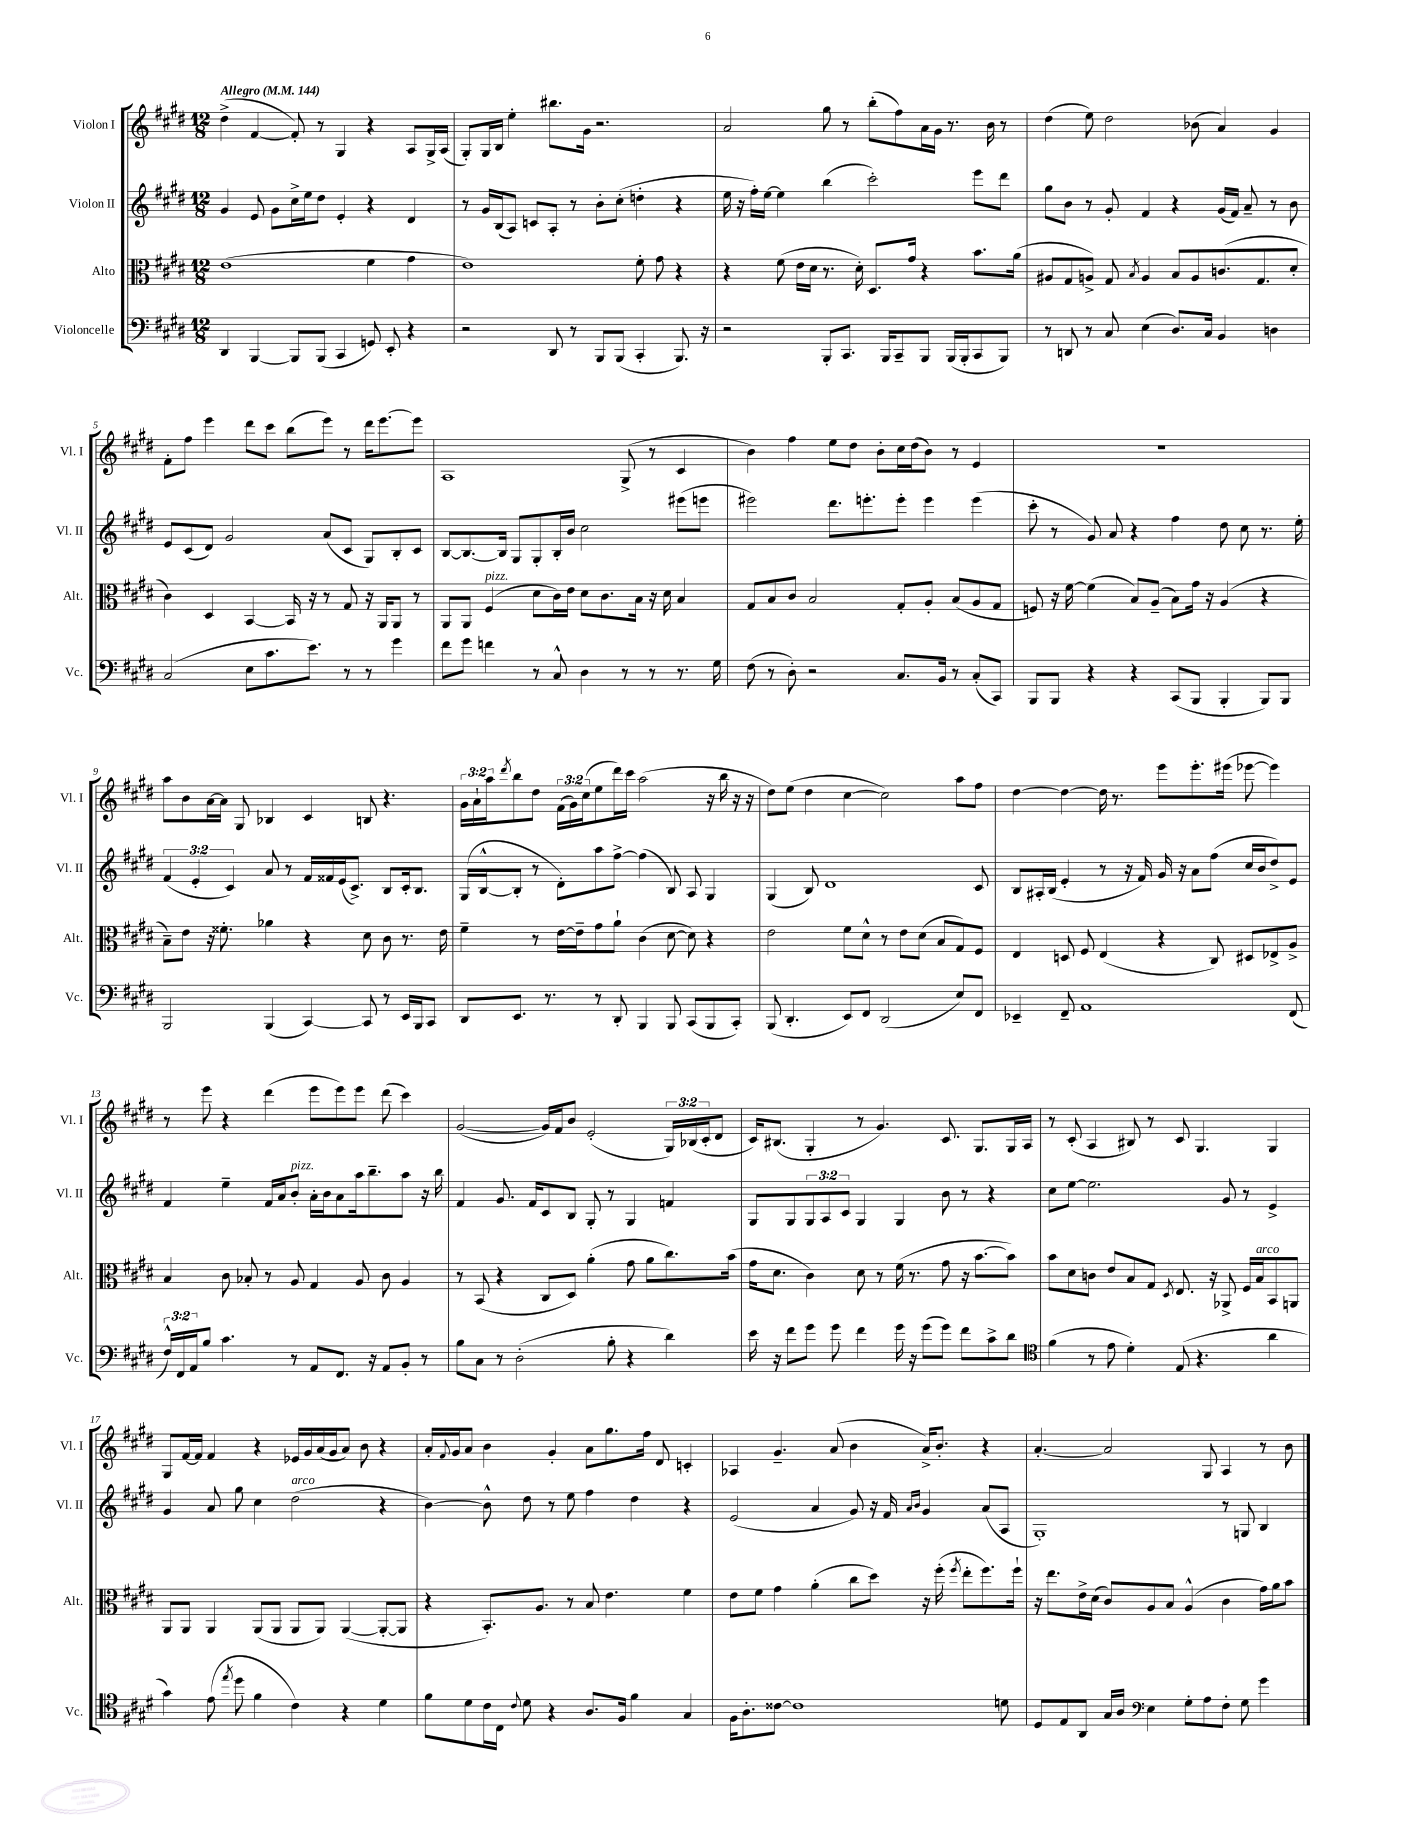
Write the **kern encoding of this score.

**kern	**kern	**kern	**kern
*staff4	*staff3	*staff2	*staff1
*clefF4	*clefC3	*clefG2	*clefG2
*k[f#c#g#d#]	*k[f#c#g#d#]	*k[f#c#g#d#]	*k[f#c#g#d#]
*M12/8	*M12/8	*M12/8	*M12/8
*MM144	*MM144	*MM144	*MM144
4DD#/	(1e	4g#/	(4dd#^\
[4BBB/	.	8e/	[4f#/
.	.	8g#\L	.
8BBB/]L	.	16cc#^\L	8f#'/])
.	.	16ee\J	.
(8BBB/J	.	8dd#\J	8r
4CC#/	.	4e'/	4G#/
8GG/)	4f#\	4r	4r
8EE'/	.	.	.
4r	4g#\	4d#/	8A/L
.	.	.	16G#^/L
.	.	.	(16A/JJ
=	=	=	=
2r	1e)	8r	8G#'/L)
.	.	16g#/LL	16G#/L
.	.	(16B/J	16B/JJ
.	.	8A/J)	4ee'\
.	.	8c/L	.
8DD#/	.	8A'/J	8.bb#\L
8r	.	8r	.
.	.	.	16g#\Jk
8BBB/L	.	8b'\L	2.r
(8BBB/J	.	(8cc#'\J	.
4CC#'/	8f#'\	4dd'\	.
.	8g#\	.	.
8.BBB/)	4r	4r	.
16r	.	.	.
=	=	=	=
2r	4r	16ee\	2a/
.	.	16r	.
.	.	16ff#'\LL)	.
.	.	[16ee\JJ	.
.	(8f#\	4ee\]	.
.	16e\LL	.	.
.	16d#\JJ	.	.
8BBB'/L	8.r	(4bb\	8gg#\
8.CC#/J	.	.	8r
.	16d#'\)	.	.
.	8.D#/L	2ccc#'\)	(8bb'\L
16BBB/LK	.	.	.
8CC#~/	.	.	8ff#\)
.	16g#/Jk	.	.
8BBB/J	4r	.	16a\L
.	.	.	16g#\JJ
(16BBB/LL	.	.	8.r
16BBB'/J	.	.	.
8CC#/	8.b\L	8eee\L	.
.	.	.	16b\
8BBB/J)	.	8ddd#\J	8r
.	(16a\Jk	.	.
=	=	=	=
8r	8A#/L	8gg#\L	(4dd#\
8DD/	8G#/	8b\J	.
8r	8A^/J)	8r	8ee\)
8C#/	8G#/	8g#'/	2dd#\
.	8qB/	.	.
(4E\	4A/	4f#/	.
8.D#/L)	8B/L	4r	.
.	8A/	.	(8b-\
16C#/Jk	.	.	.
4BB/	(8.c/	(16g#/LL	4a/)
.	.	16f#/JJ)	.
.	.	8a~/	.
.	8.G#/	.	.
4D\	.	8r	4g#/
.	8d#'/J	8b\	.
=	=	=	=
(2C#/	4c#\)	8e/L	8f#'\L
.	.	(8c#/	8ff#\J
.	4D#/	8d#/J)	4eee\
.	.	2g#/	.
8E\L	[4BB/	.	8ddd#\L
8.c#\	.	.	8ccc#\J
.	16BB/]	.	(8bb\L
8.e\J)	16r	.	.
.	8r	(8a/L	8eee\J)
8r	8G#/	8c#/J	8r
8r	16r	8G#/L)	16ddd#\LK
.	16AA/LK	.	[8.eee\
4g#\	8AA/J	8B'/	.
.	8r	8c#/J	8eee\]J
=	=	=	=
8f#\L	8AA/L	[8B/L	1A
8g#\J	8AA/J	8.B/_	.
4f\	(4F#/	.	.
.	.	16B/]Jk	.
.	.	8G#/L	.
8r	8d#\L	8G#'/	.
8C#^^/	16c#\L)	16B'/L	.
.	16e\JJ	16b/JJ	.
4D#\	8d#\L	2cc#\	.
.	8.c#\	.	.
8r	.	.	(8G#^/
.	16B\Jk	.	.
8r	16r	.	8r
.	16d#\	.	.
8.r	4B/	(8eee#\L	4c#/
.	.	8eee\J	.
16G#\	.	.	.
=	=	=	=
(8F#\	8G#/L	2eee#\)	4b\)
8r	8B/	.	.
8D#'\)	8c#/J	.	4ff#\
2r	2B/	.	.
.	.	8.ddd#\L	8ee\L
.	.	.	8dd#\J
.	.	8.eee'\	.
.	.	.	8b'\L
8.C#/L	8G#'/L	8eee'\J	16cc#\L
.	.	.	(16dd#\J
.	8A'/J	4eee\	8b\J)
16BB/Jk	.	.	.
8r	(8B/L	.	8r
(8C#'/L	8A/	(4eee\	4e/
8CC#/J)	8G#/J	.	.
=	=	=	=
8BBB/L	8F/)	8ccc#'\	1.r
8BBB/J	16r	8r	.
.	[16f#\	.	.
4r	(4f#\]	8g#/)	.
.	.	8a/	.
4r	8B/L)	4r	.
.	(8A~/J	.	.
(8CC#/L	8B\L)	4ff#\	.
8BBB/J	16g#\Jk	.	.
.	16r	.	.
4BBB'/	(4A/	8dd#\	.
.	.	8cc#\	.
8BBB/L)	4r	8.r	.
8BBB/J	.	.	.
.	.	16ee'\	.
=	=	=	=
2BBB/	8B~\L)	(6f#/	8aa\L
.	8e\J	.	8b\
.	.	6e'/	.
.	16r	.	[16a\L
.	8.f##'\	.	16a\]JJ
.	.	6c#/)	.
.	.	.	8G#/
(4BBB/	4a-\	8a/	4B-/
.	.	8r	.
[4CC#/)	4r	16f#/LL	4c#/
.	.	16f##/	.
.	.	(16e/J	.
.	.	8.c#^/J)	.
8CC#/]	8d#\	.	8B/
8r	8c#\	8B/L	4.r
16EE/LL	8.r	16c#'/k	.
16BBB/J	.	8.B/J	.
8CC#/J	.	.	.
.	16e\	.	.
=	=	=	=
8DD#/L	4f#~\	(16G#/LL	24g#\LL
.	.	.	24a`\
.	.	[16B^^/J	.
.	.	.	24aa\J
.	.	.	8qddd#/
8.EE/J	.	8B'/]J	8bb\
.	8r	8r	8dd#\J
8.r	.	.	.
.	[16e\LL	8d#'\L)	(24f#\LL
.	.	.	24g#\)
.	16e~\]J	.	.
.	.	.	(24cc#\J
8r	8g#\	8aa\	8ee\
8DD#'/	8a`\J	[8ff#^\J	16ddd#\L)
.	.	.	16ccc#\JJ
4BBB/	(4c#\	(4ff#\]	(2aa\
8BBB/	[8d#\	8B/)	.
(8CC#/L	8d#\])	8A/	.
8BBB/	4r	4G#/	16r
.	.	.	16bb\
8CC#'/J)	.	.	16r
.	.	.	16r
=	=	=	=
(8BBB/	2e\	(4G#/	8dd#\L)
4.DD#'/	.	.	(8ee\J
.	.	8B/)	4dd#\
.	.	1d#	.
8EE/L)	8f#\L	.	[4cc#\
8FF#/J	8d#^^\J	.	.
(2DD#/	8r	.	2cc#\])
.	8e\L	.	.
.	(8d#\J	.	.
.	8B/L	.	.
8E/L)	8G#/)	.	8aa\L
8FF#/J	8F#/J	8c#/	8ff#\J
=	=	=	=
4EE-~/	4E/	8B/L	[4dd#\
.	.	16A#'/L	.
.	.	(16B/JJ	.
8FF#~/	8D/	4e'/	4dd#\_
1AA	8F#/	.	.
.	(4E/	8r	16dd#\]
.	.	.	8.r
.	.	16r	.
.	.	16f#/)	.
.	4r	16g#/	8eee\L
.	.	16r	.
.	.	8a\L	8.eee'\
.	8C#/)	(8ff#\J	.
.	.	.	(16eee#\Jk
.	8D#/L	16cc#/LL	[8eee-\
.	.	16b/J	.
.	8E-^/	8dd#^/)	4eee-\])
(8FF#/	8A^/J	8e/J	.
=	=	=	=
24F#^^/LL)	4B/	4f#/	8r
24FF#/	.	.	.
24AA/J	.	.	.
8B/J	.	.	8eee\
4.c#\	8c#\	4ee~\	4r
.	8B-'/	.	.
.	8r	16f#/LL	(4ddd#\
.	.	16a/J	.
8r	8A/	8b'/J	.
8AA/L	4G#/	16a'\LL	8eee\L
.	.	16b\J	.
8.FF#/J	.	8a\	8eee\)
.	8A/	16aa\k	8eee\J
16r	.	8.bb~\	.
8AA/L	8c#\	.	(8ddd#\
8BB'/J	4A/	8aa\J	4ccc#\)
8r	.	16r	.
.	.	16bb\	.
=	=	=	=
8B\L	8r	4f#/	([2g#/
8C#\J	(8BB/	.	.
8r	4r	8.g#/	.
(2D#'\	.	.	.
.	.	16f#/LK	.
.	8C#/L	8c#/	16g#/]LL)
.	.	.	16f#/J
.	8D#/J)	8B/J	8b/J
.	(4a'\	8G#'/	(2e'/
8B'\	.	8r	.
4r	8g#\	4G#/	.
.	8a\L	.	.
4d#\)	8.cc#\)	4f/	24G#/LL)
.	.	.	(24B-/
.	.	.	24c#'/J
.	.	.	8d#/J
.	(16b\Jk	.	.
=	=	=	=
16e\	16g#\LK	8G#/L	16c#/LK)
16r	8.d#\J	.	(8.B#/J
8f#\L	.	8G#/	.
8g#\J	4c#\)	12G#/	4G#'/
.	.	12A/	.
8g#\	.	.	.
.	.	12c#/J	.
4f#\	8d#\	4G#/	8r
.	8r	.	4.g#/)
16g#\	(16f#\	4G#/	.
16r	8.r	.	.
(8g#\L	.	.	.
8g#\J)	8g#\	8b\	8.c#/
8f#\L	16r	8r	.
.	[8.b\L	.	8.G#/L
8c#^\	.	4r	.
8d#\J	8b\]J)	.	16G#/L
.	.	.	16A/JJ
=	=	=	=
*clefC4	*	*	*
(4f#\	8b\L	8cc#\L	8r
.	8d#\	[8ee\J	(8c#'/
8r	8c\J	2.ee\]	4A/
8e\	8e/L	.	.
4d#'\)	8B/	.	8B#/)
.	8G#/J	.	8r
.	8qD#/	.	.
(8E/	8.E/	.	8c#/
4.r	.	.	4.G#/
.	16r	.	.
.	8AA-^/	8g#/	.
.	16F#/LL	8r	.
.	16B/J	.	.
4a\	8BB/	4e^/	4G#/
.	8AA/J	.	.
=	=	=	=
4g#\)	8AA/L	4g#/	8G#/L
.	8AA/J	.	[16f#/L
.	.	.	16f#/]JJ
(8e\	4AA/	8a/	4f#/
8qee/	.	.	.
8dd#\	.	8gg#\	.
4f#\	(8AA/L	4cc#\	4r
.	8AA/J	.	.
4c#\)	8AA/L	(2dd#\	16e-/LL
.	.	.	16g#/
.	8AA/J)	.	(16a/
.	.	.	16g#/J
4r	([4AA/	.	8a/J)
.	.	.	8b\
4d#\	8AA'/_L	4r	4r
.	8AA/]J	.	.
=	=	=	=
8f#\L	4r	[4b\)	16a'/LL
.	.	.	8qqf#/
.	.	.	16g#/J
8d#\	.	.	8a/J
16c#\L	8.BB'/L)	8b^^\]	4b\
16C#\JJ	.	.	.
8qqc#/	.	.	.
8d#\	.	8dd#\	.
.	8.A/J	.	.
4r	.	8r	4g#'/
.	8r	8ee\	.
8.A/L	8B/	4ff#\	8a\L
.	4.e\	.	8.gg#\
16F#/Jk	.	.	.
4f#\	.	4dd#\	.
.	.	.	16ff#\Jk
.	.	.	8d#/
4G#/	4f#\	4r	4c'/
=	=	=	=
16F#\LK	8e\L	(2e/	4A-/
8.A'\	.	.	.
.	8f#\J	.	.
[8c##\J	4g#\	.	4.g#~/
1c##]	.	.	.
.	(4a'\	4a/	.
.	.	.	(8a/
.	8cc#\L	8g#/)	4b\
.	8dd#\J)	16r	.
.	.	16f#/	.
.	.	16qqa/LL	.
.	.	16qqb/JJ	.
.	16r	4g#/	16a^/LK)
.	(16ff#'\	.	8.b'/J
.	8qff#/	.	.
.	8ee'\L	.	.
.	8.ff#\)	(8a/L	4r
8d\	.	8A/J	.
.	16ff#`\Jk	.	.
=	=	=	=
8D#/L	16r	1G#')	[4.a'/
.	8.ee\L	.	.
8E/	.	.	.
8AA/J	16e^\L	.	.
.	(16d#\JJ	.	.
16G#/LL	8c#/L)	.	2a/]
16A/JJ	.	.	.
*clefF4	*	*	*
4E\	8A/	.	.
.	8B/J	.	.
8G#'\L	(4A^^/	.	.
8A\	.	.	8G#/
8F#'\J	4c#\	8r	4A/
8G#\	.	8G/	.
4g#\	16g#\LL)	4B/	8r
.	16a\J	.	.
.	8b\J	.	8b\
==	==	==	==
*-	*-	*-	*-
